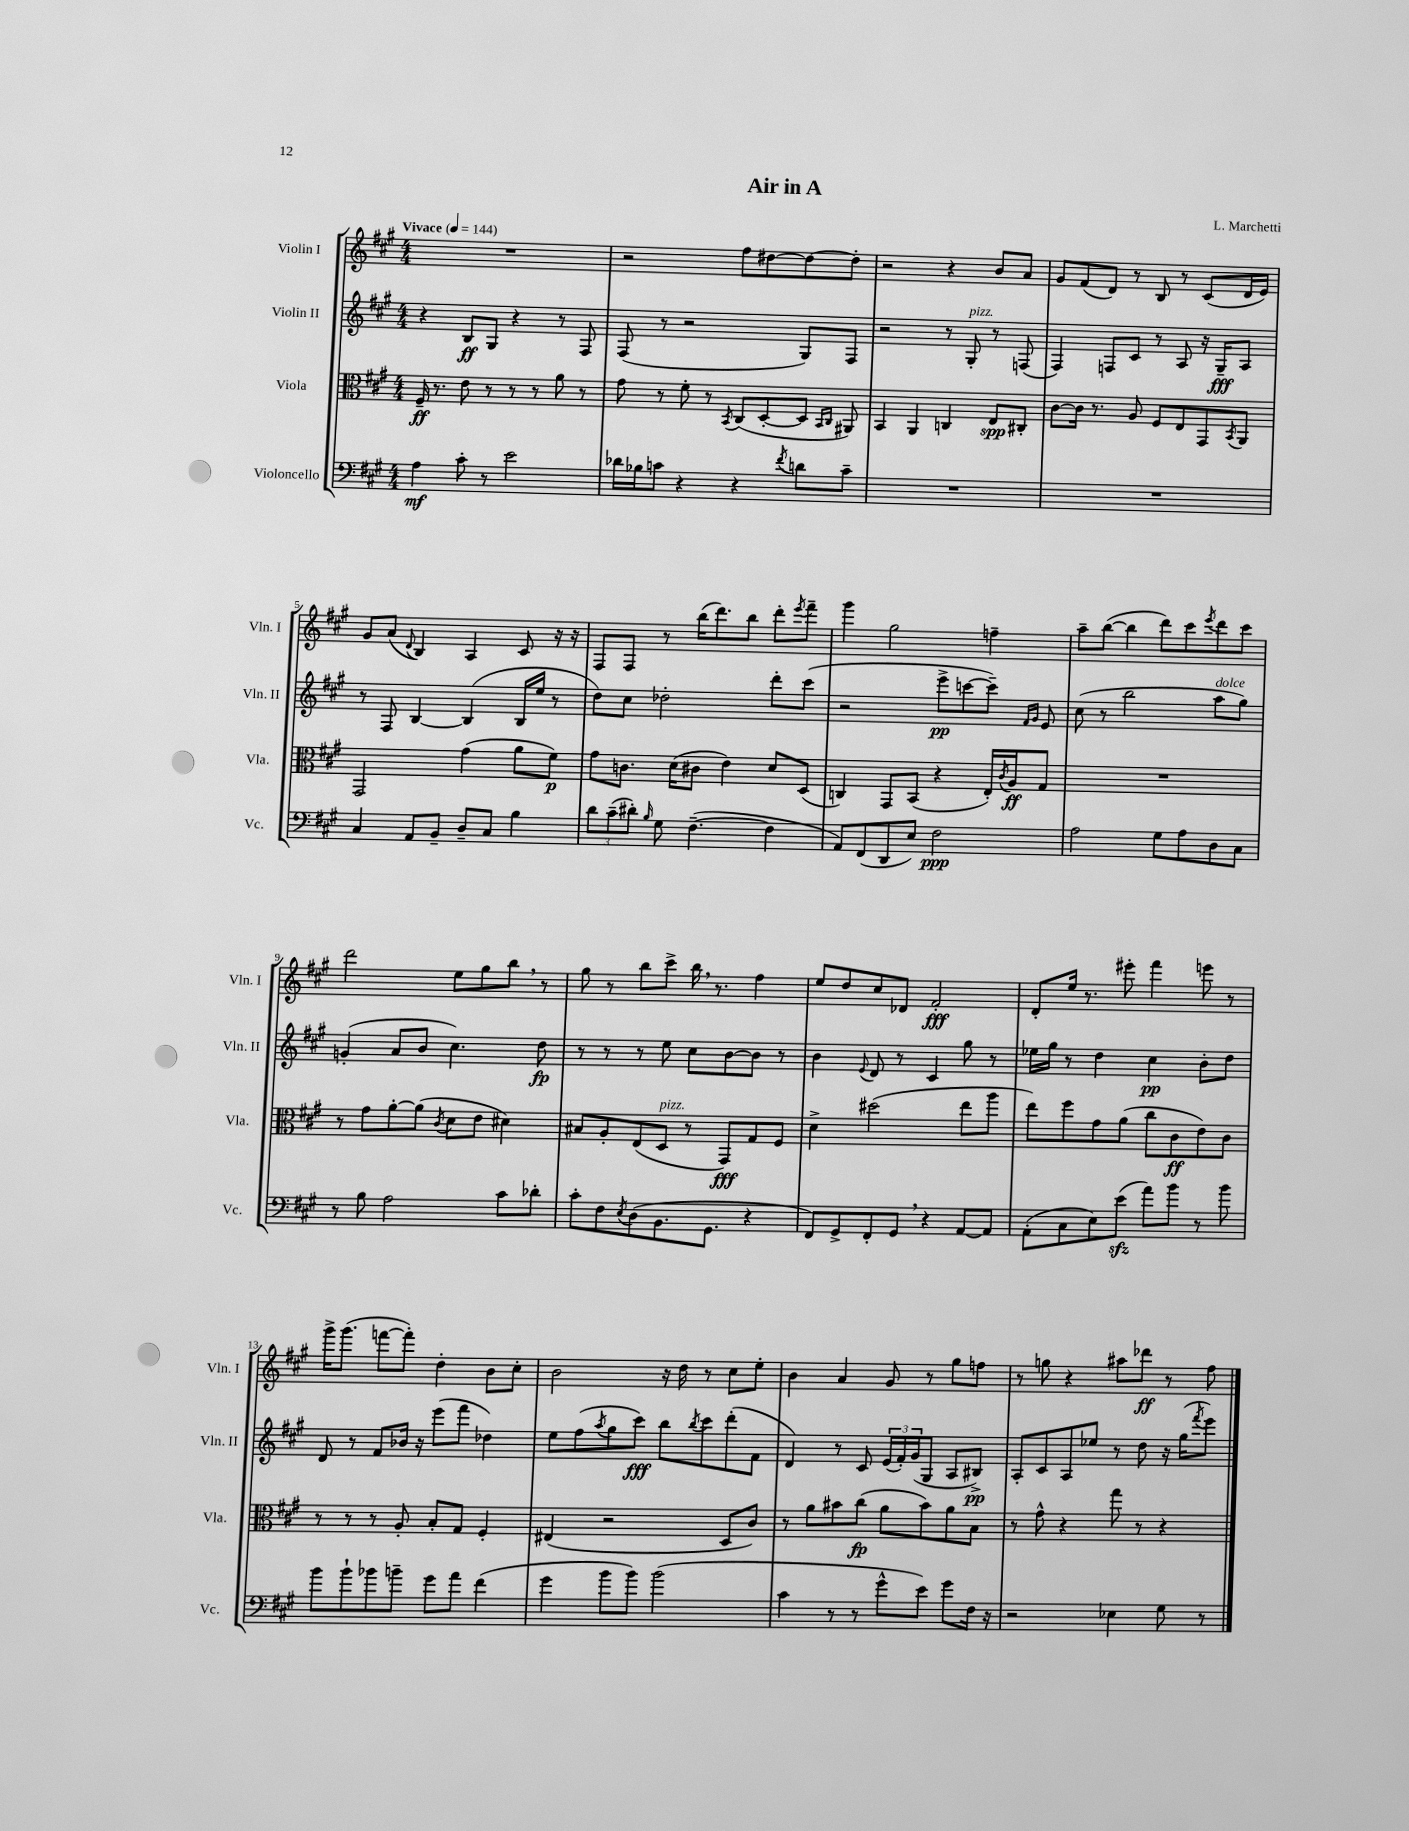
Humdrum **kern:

**kern	**kern	**kern	**kern
*staff4	*staff3	*staff2	*staff1
*clefF4	*clefC3	*clefG2	*clefG2
*k[f#c#g#]	*k[f#c#g#]	*k[f#c#g#]	*k[f#c#g#]
*M4/4	*M4/4	*M4/4	*M4/4
*MM144	*MM144	*MM144	*MM144
4A\	16F#~/	4r	1r
.	8.r	.	.
8c#'\	8e\	8B/L	.
8r	8r	8G#/J	.
2e\	8r	4r	.
.	8r	.	.
.	8a\	8r	.
.	8r	8F#/	.
=	=	=	=
16d-\LL	8g#\	(8F#/	2r
16B-\J	.	.	.
8c\J	8r	8r	.
4r	8f#'\	2r	.
.	8r	.	.
.	8qBB/	.	.
4r	(8C#/L	.	8ff#\L
.	[8D'/	.	[8dd#\
8qf#/	.	.	.
8d\L	8D/]J	8G#/L)	8dd#\_
.	16qqBB/LL	.	.
.	16qqC#/JJ	.	.
8c~\J	8AA#/)	8F#/J	8dd#'\]J
=	=	=	=
1r	4BB/	2r	2r
.	4AA/	.	.
.	4C/	8r	4r
.	.	8G#'/	.
.	8E/L	8r	8b/L
.	8C#'/J	(8F/	8a/J
=	=	=	=
1r	[8c#\L	4F#/)	8g#/L
.	16c#\]Jk	.	(8f#/
.	8.r	.	.
.	.	8F/L	8d/J)
.	8A/	8c#/J	8r
.	8F#/L	8r	8B/
.	8E/	8A/	8r
.	8GG#/	16r	(8c#/L
.	.	16G#~/LK	.
.	8qBB/	.	.
.	8AA/J	8A/J	16d/L
.	.	.	16e/JJ)
=	=	=	=
4C#/	2GG#/	8r	8g#/L
.	.	8F#/	(8a/J
.	.	.	8qqd/
8AA/L	.	[4B/	4B/)
8BB~/J	.	.	.
8D~/L	(4g#\	(4B/]	4A/
8C#/J	.	.	.
4B\	8a\L	16B/LL	8c#/
.	.	16ee/JJ	.
.	8f#\J)	8r	16r
.	.	.	16r
=	=	=	=
12d\L	8g#\L	8dd\L)	8F#/L
(12c#~\	.	.	.
.	8.c\J	8cc#\J	8F#/J
12d#'\J)	.	.	.
16qqB/	.	.	.
8G#\	.	2dd-'\	8r
.	(16d\LK	.	.
([4.F#~\	8c#\J	.	(16bb\LK
.	.	.	8.ddd\)
.	4e\)	.	.
.	.	.	8bb\J
4F#\]	8d/L	8ddd'\L	8ddd'\L
.	.	.	8qeee/
.	(8D/J	(8ccc#\J	8fff#~\J
=	=	=	=
8AA/L)	4C/)	2r	4ggg#\
(8FF#/	.	.	.
8DD/	8GG#/L	.	2gg#\
8E/J)	(8BB/J	.	.
2F#\	4r	8eee^\L	.
.	.	[8ccc\	.
.	16E'/LL)	8ccc~\]J)	4ff~\
.	8qc#/	.	.
.	16A/J	.	.
.	.	16qqf#/LL	.
.	.	16qqg#/JJ	.
.	8G#/J	8e/	.
=	=	=	=
2A\	1r	(8cc#\	8aa~\L
.	.	8r	([8bb\J
.	.	2bb\	4bb\]
8G#\L	.	.	8ddd\L)
8A\	.	.	8ccc#\
.	.	.	8qeee/
8D\	.	8aa\L	8ddd\
8C#\J	.	8gg#\J)	8ccc#\J
=	=	=	=
8r	8r	(4g'/	2ddd\
8B\	8g#\L	.	.
2A\	[8a'\	8a/L	.
.	(8a\]J	8b/J	.
.	8qc#/	.	.
.	8d\L	4.cc#\)	8ee\L
.	8e\J	.	8gg#\
8c#\L	4d#\)	.	8bb\J
8d-'\J	.	8dd\	8r
=	=	=	=
8c#'\L	8B#/L	8r	8gg#\
8F#\	8A'/	8r	8r
8qE/	.	.	.
(8D\	(8E/	8r	8bb\L
8.BB\	8D/J	8ee\	8ccc#^\J
.	8r	8cc#\L	16bb\
8.GG#\J	.	.	8.r
.	8GG#/L)	[8b\	.
4r	8G#/	8b\]J	4ff#\
.	8F#/J	8r	.
=	=	=	=
8FF#/L)	4d^\	4b\	8ee/L
8GG#^/	.	.	8dd/
.	.	8qqe/	.
8FF#'/	(2dd#\	8d/	8cc#/
8GG#/J	.	8r	8d-/J
4r	.	4c#/	2f#'/
[8AA/L	8ee\L	8gg#\	.
8AA/]J	8aa\J	8r	.
=	=	=	=
(8AA'\L	8ee\L)	16ee-\LL	8d'/L
.	.	16gg#\JJ	.
8C#\	8ff#\	8r	16ee/Jk
.	.	.	8.r
8E\)	8g#\	4dd\	.
(8e\J	(8a\J	.	8eee#'\
8a\L)	8cc#\L	4cc#\	4fff#\
8b\J	8c#\	.	.
8r	8e\)	8b'\L	8eee\
8b\	8c#\J	8dd\J	8r
=	=	=	=
8b\L	8r	8d/	16ggg#^\LK
.	.	.	(8.ggg#\J
8b`\	8r	8r	.
8b-\	8r	8f#/L	[8fff\L
8b~\J	8A'/	16b-/Jk	8fff'\]J)
.	.	16r	.
8g#\L	8B'/L	(8eee\L	4dd'\
8a\J	8G#/J	8fff#\J	.
(4f#\	4F#'/	4dd-\)	8b\L
.	.	.	8cc#'\J
=	=	=	=
4g#\	(4E#/	8ee\L	2b\
.	.	(8ff#\	.
.	.	8qaa/	.
8b\L	2r	8gg#\	.
8b\J)	.	8ccc#\J)	.
(2b\	.	8bb\L	16r
.	.	.	16dd\
.	.	8qbb/	.
.	.	8ccc#\	8r
.	8D/L	(8ddd'\	8cc#\L
.	8c#/J)	8f#\J	8ee'\J
=	=	=	=
4c#\	8r	4d/)	4b\
.	8a\L	.	.
8r	8b#\	8r	4a/
8r	(8cc#\J	8c#/	.
8g#^^\L	8a\L	(24e/LL	8g#/
.	.	24f#'/)	.
.	.	(24g#/J	.
8e\J)	8b#\)	8G#/J	8r
8g#\L	8a\	8A/L	8gg#\L
16F#\Jk	8B\J	8B#^/J)	8ff\J
16r	.	.	.
=	=	=	=
2r	8r	8A'/L	8r
.	8g#^^\	8c#/	8gg\
.	4r	8A/	4r
.	.	8ee-/J	.
4E-\	8gg#\	8r	8aa#\L
.	8r	8dd\	8ddd-\J
8G#\	4r	16r	8r
.	.	(16gg#\LK	.
.	.	8qfff#/	.
8r	.	8eee\J)	8ff#\
==	==	==	==
*-	*-	*-	*-
